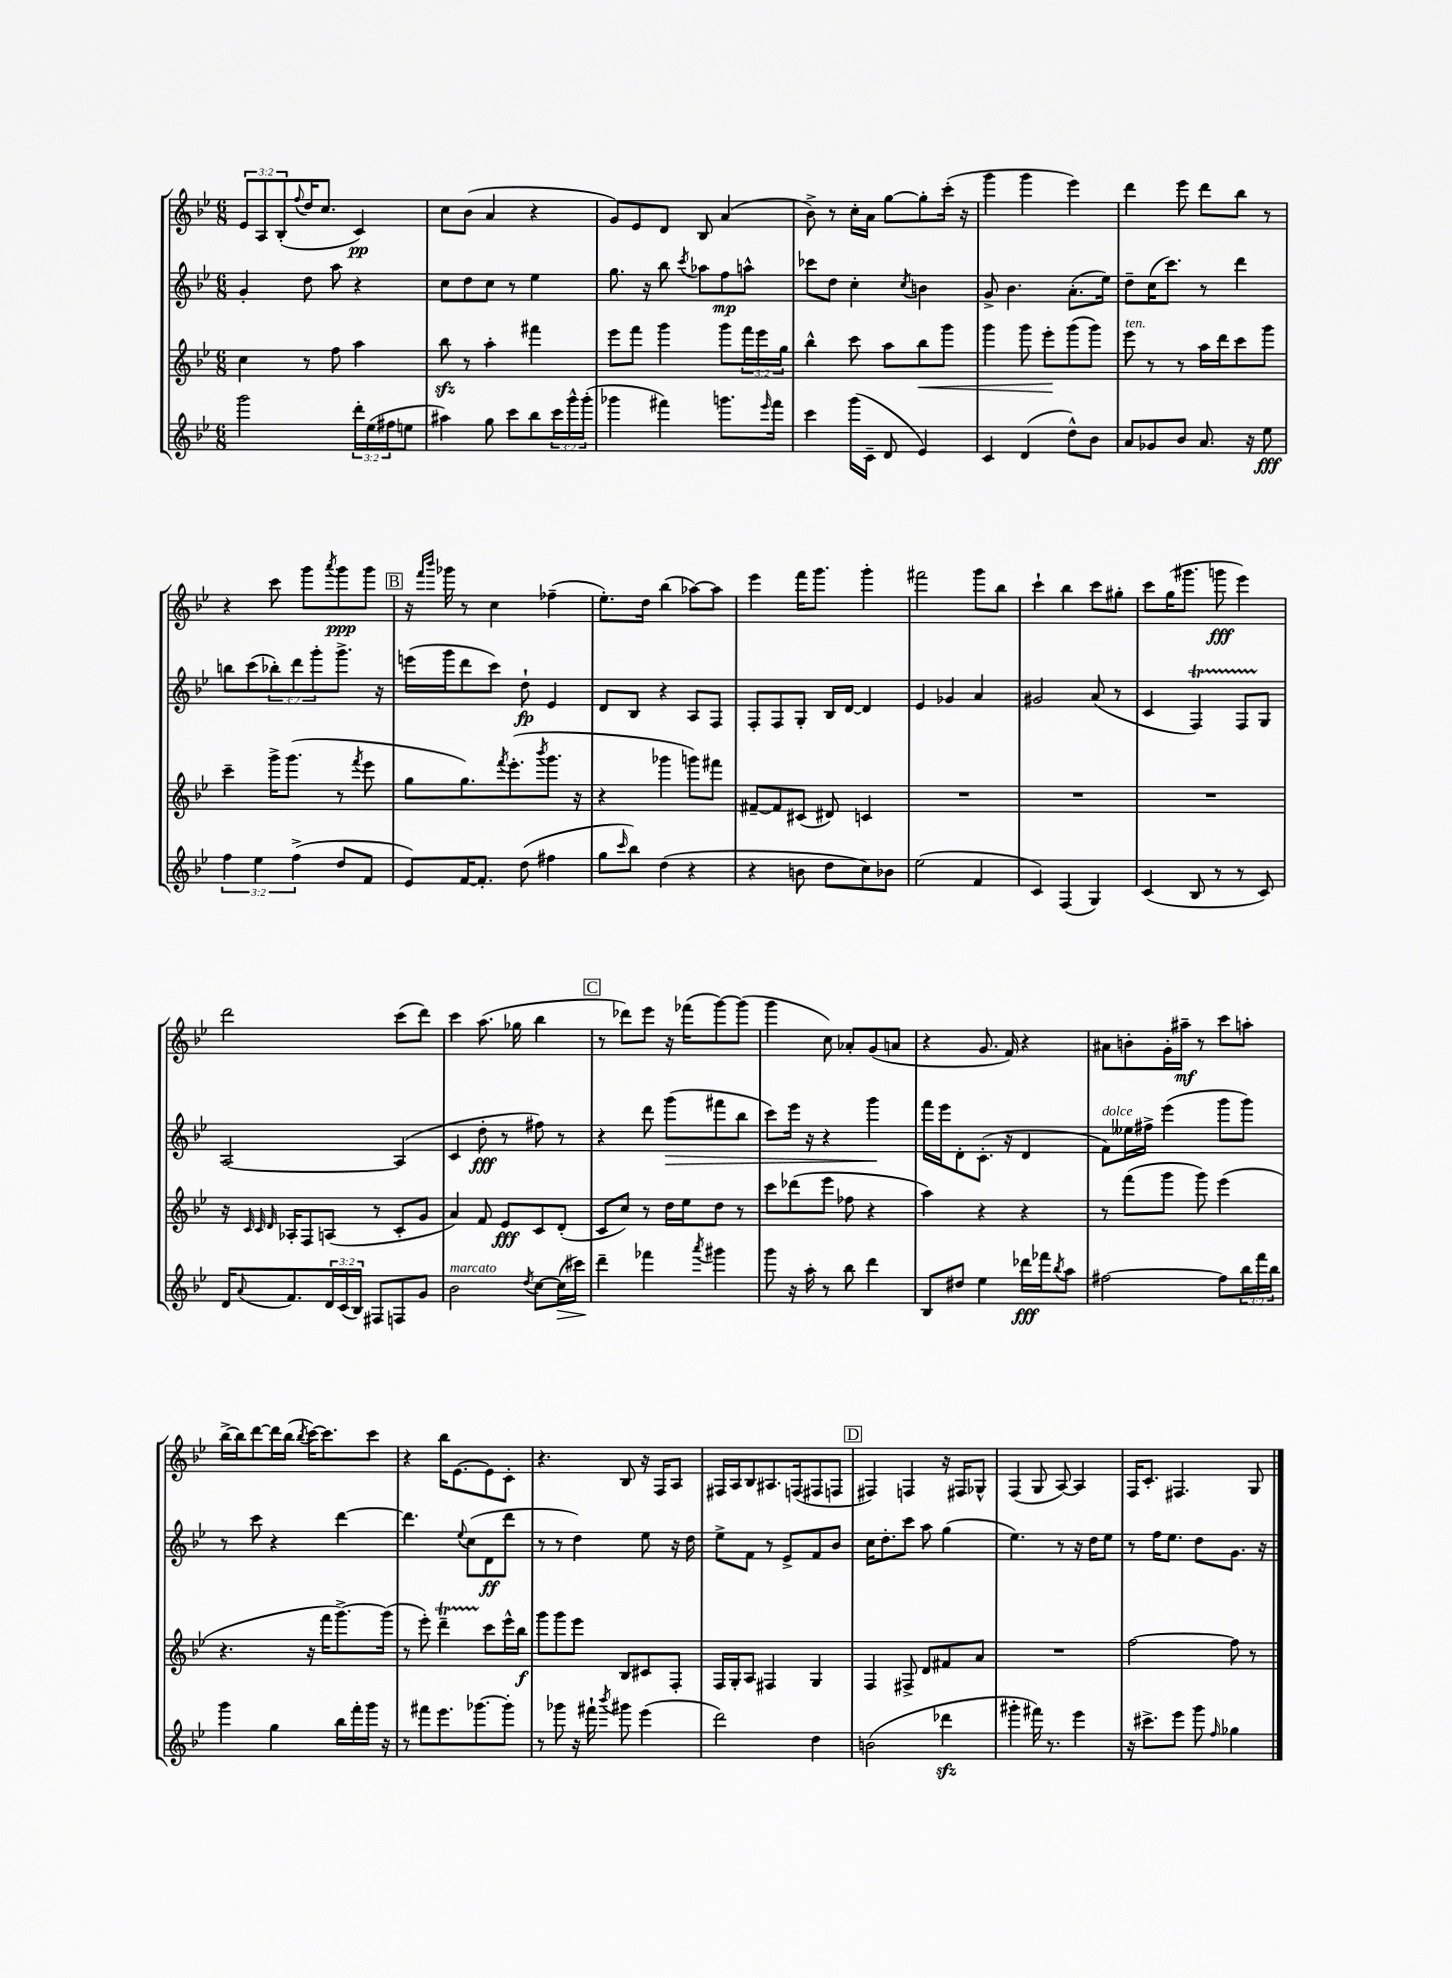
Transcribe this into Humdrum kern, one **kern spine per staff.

**kern	**kern	**kern	**kern
*staff4	*staff3	*staff2	*staff1
*clefG2	*clefG2	*clefG2	*clefG2
*k[b-e-]	*k[b-e-]	*k[b-e-]	*k[b-e-]
*M6/8	*M6/8	*M6/8	*M6/8
2ggg	4cc	4g'	12e-
.	.	.	12A
.	.	.	(12B-'
.	.	.	8qqff
.	8r	8dd	16dd
.	.	.	8.cc
.	8ff	8aa	.
24ddd'	4aa	4r	4c)
(24ee-	.	.	.
24ff#	.	.	.
8ee	.	.	.
=	=	=	=
4aa#)	8bb-	8cc	8cc
.	8r	8dd	(8b-
8gg	4aa'	8cc	4a
8ccc	.	8r	.
8bb-	4fff#	4ee-	4r
24ccc	.	.	.
24ggg^^	.	.	.
(24ggg'	.	.	.
=	=	=	=
4ggg-	8eee-	8.gg	8g)
.	8fff	.	8e-
.	.	16r	.
4fff#)	4ggg	8bb-	8d
.	.	8qccc	.
.	.	8aa-	8B-
8.ggg	8ggg	8ff	(4a
.	24fff	8aa^^	.
.	24eee-	.	.
16qqeee-	.	.	.
16fff#	.	.	.
.	24gg	.	.
=	=	=	=
4ccc	4bb-^^	8ccc-	8b-^)
.	.	8dd	8r
(16ggg	8ccc	4cc'	16cc'
16c~	.	.	16a
8d	8aa	.	[8gg
.	.	8qcc	.
4e-)	8bb-	4b	8gg']
.	8ggg	.	(16ccc'
.	.	.	16r
=	=	=	=
4c	4ggg	8g^	4ggg
.	.	4.b-	.
(4d	8ggg	.	4ggg
.	8eee-'	.	.
8dd^^)	(8ggg	(8.a'	4eee-)
8b-	8ggg)	.	.
.	.	16ee-)	.
=	=	=	=
8a	8eee-	8dd~	4ddd
8g-	8r	(16cc	.
.	.	8.ccc)	.
8b-	8r	.	8eee-
8.a	16aa	8r	8ddd
.	16ddd	.	.
.	8ccc	4ddd	8bb-
16r	.	.	.
8ee-	8ggg	.	8r
=	=	=	=
6ff	4ccc~	8bb	4r
.	.	(8ccc	.
6ee-	.	.	.
.	16ggg^	12bb-')	8ccc
.	(8.ggg	.	.
(6ff^	.	12ddd	.
.	.	.	8ggg
.	.	12ggg'	.
.	.	.	8qaaa
8dd	8r	8.ggg^	8ggg
.	8qfff	.	.
8f	8eee-	.	8ggg
.	.	16r	.
=	=	=	=
8e-)	8gg	(16eee	16r
.	.	.	16qqfff
.	.	.	16qqbbb-
.	.	16ggg	16ggg-
[16f	8.gg)	8ddd	8r
8.f']	.	.	.
.	.	8ccc)	4cc
.	8qfff	.	.
.	(8.eee-'	.	.
(8dd	.	8dd`	.
.	8qbbb-	.	.
4ff#	8.ggg	4e-	(4ff-~
.	16r	.	.
=	=	=	=
8gg	4r	8d	8.ee-')
16qqccc	.	.	.
8bb-)	.	8B-	.
.	.	.	16dd
(4dd	4ggg-	4r	(4bb-
4r	8ggg)	8A	[8aa-)
.	8fff#	8F	8aa-]
=	=	=	=
4r	[8f#~	8F'	4eee-
.	8f#]	8F	.
8b	(8c#	8G'	16fff
.	.	.	8.ggg
8dd	8d#)	16B-	.
.	.	[16d	.
8cc)	4c	4d]	4ggg'
8b-	.	.	.
=	=	=	=
(2ee-	2.r	4e-	2fff#
.	.	4g-	.
4f	.	4a	8ggg
.	.	.	8bb-
=	=	=	=
4c)	2.r	2g#	4ccc`
(4F	.	.	4bb-
4G)	.	(8a	8ccc
.	.	8r	8gg#'
=	=	=	=
(4c	2.r	4c	8ccc
.	.	.	(16gg
.	.	.	8.ggg#
8B-	.	4F)	.
8r	.	.	8ggg
8r	.	8F	4eee-)
8c)	.	8G	.
=	=	=	=
16d	16r	[2A	2ddd
.	32qqc	.	.
.	32qqc	.	.
8qqa	32qqd	.	.
8.f	16A-'	.	.
.	8F	.	.
24d	(8A	.	.
(24c	.	.	.
24B-)	.	.	.
8F#	8r	.	.
8F	8c'	(4A]	(8ccc
8g	8g	.	8ddd)
=	=	=	=
2b-	4a)	4c	4ccc
.	8f	8dd'	(8.aa
.	8e-	8r	.
.	.	.	16gg-
8qdd	.	.	.
[8cc	8c	8ff#)	4bb-
(16cc]	(8d'	8r	.
16ccc#)	.	.	.
=	=	=	=
4ddd~	8c	4r	8r
.	8cc)	.	8ddd-)
4fff-	8r	8ddd	8eee-
.	16dd	(8ggg	16r
.	16ee-	.	(16fff-
8qaaa	.	.	.
4ggg#	8dd	8fff#	[8ggg)
.	8r	8bb-	(8ggg]
=	=	=	=
8ggg	8ccc	8ccc)	4ggg
16r	(8ddd-	16eee-	.
16aa'	.	16r	.
8r	8eee-	4r	8cc)
8bb-	8ff-	.	8a-'
4ddd	4r	4ggg	(8g
.	.	.	8a
=	=	=	=
8B-	4aa)	16fff	4r
.	.	16eee-	.
8dd#	.	8d'	.
4ee-	4r	(8.c'	8.g
.	.	16r	16f)
16ddd-	4r	4d	4r
16fff-	.	.	.
8qbb-	.	.	.
8aa	.	.	.
=	=	=	=
[2ff#	8r	8f)	8a#
.	(8fff	16ee--	8b'
.	.	16ff#^	.
.	8ggg	(4eee-	16g'
.	.	.	16aa#~
.	8ggg)	.	8r
8ff#]	(4eee-	8ggg	8ccc
24bb-	.	8ggg)	8aa'
24fff	.	.	.
24bb-	.	.	.
=	=	=	=
4ggg	4.r	8r	[16bb-^
.	.	.	16bb-]
.	.	8ccc	[8ddd
4gg	.	4r	16ddd]
.	.	.	(16bb-
.	.	.	8qbb-
.	16r	.	[16ccc)
.	16fff	.	8.ccc]
16bb-	[8.ggg^)	[4ddd	.
16fff'	.	.	.
16ggg	.	.	8ccc
16r	(16ggg]	.	.
=	=	=	=
8r	8r	4.ddd]	4r
8fff#	8eee-')	.	.
8.eee-	4ddd~	.	16bb-
.	.	.	[8.e-
.	.	8qqee-	.
.	.	(8cc	.
[8.ggg-	.	.	.
.	8ccc	8d	8e-]
8ggg-']	16eee-^^	8ddd	8c'
.	16bb-	.	.
=	=	=	=
8r	8ggg	8r	4.r
8ggg-	8ggg	8r	.
16r	8eee-	4dd)	.
16fff#`	.	.	.
8qbbb-	.	.	.
8ggg#	8B-	.	8B-
(4eee-	8c#	8ee-	16r
.	.	.	16F
.	8F'	16r	8A
.	.	16dd	.
=	=	=	=
2ddd)	16F	8ee-^	16F#
.	16G'	.	16A
.	8A	8f	8B-
.	4F#	8r	8.A#
.	.	8e-^	.
.	.	.	(16F
4dd	4G	8f	8F#
.	.	8b-	8F
=	=	=	=
(2b	4F	16cc	4F#)
.	.	8.dd'	.
.	8F#^	8ccc	4F
.	8d	8aa	.
4ddd-	8f#	(4gg	16r
.	.	.	16F#
.	8a	.	8G-^^
=	=	=	=
4ggg#'	2.r	4.ee-)	(4F
16fff#)	.	.	8G
8.r	.	.	.
.	.	8r	[8A)
4eee-	.	16r	4A]
.	.	16dd	.
.	.	8ee-	.
=	=	=	=
16r	[2ff	8r	16F
8.ccc#^	.	.	8.c'
.	.	16ff	.
.	.	8.ee-	.
8eee-	.	.	4.F#
8ggg	.	8dd	.
16qqff	.	.	.
4gg-	8ff]	8.g	.
.	8r	.	8G
.	.	16r	.
==	==	==	==
*-	*-	*-	*-
